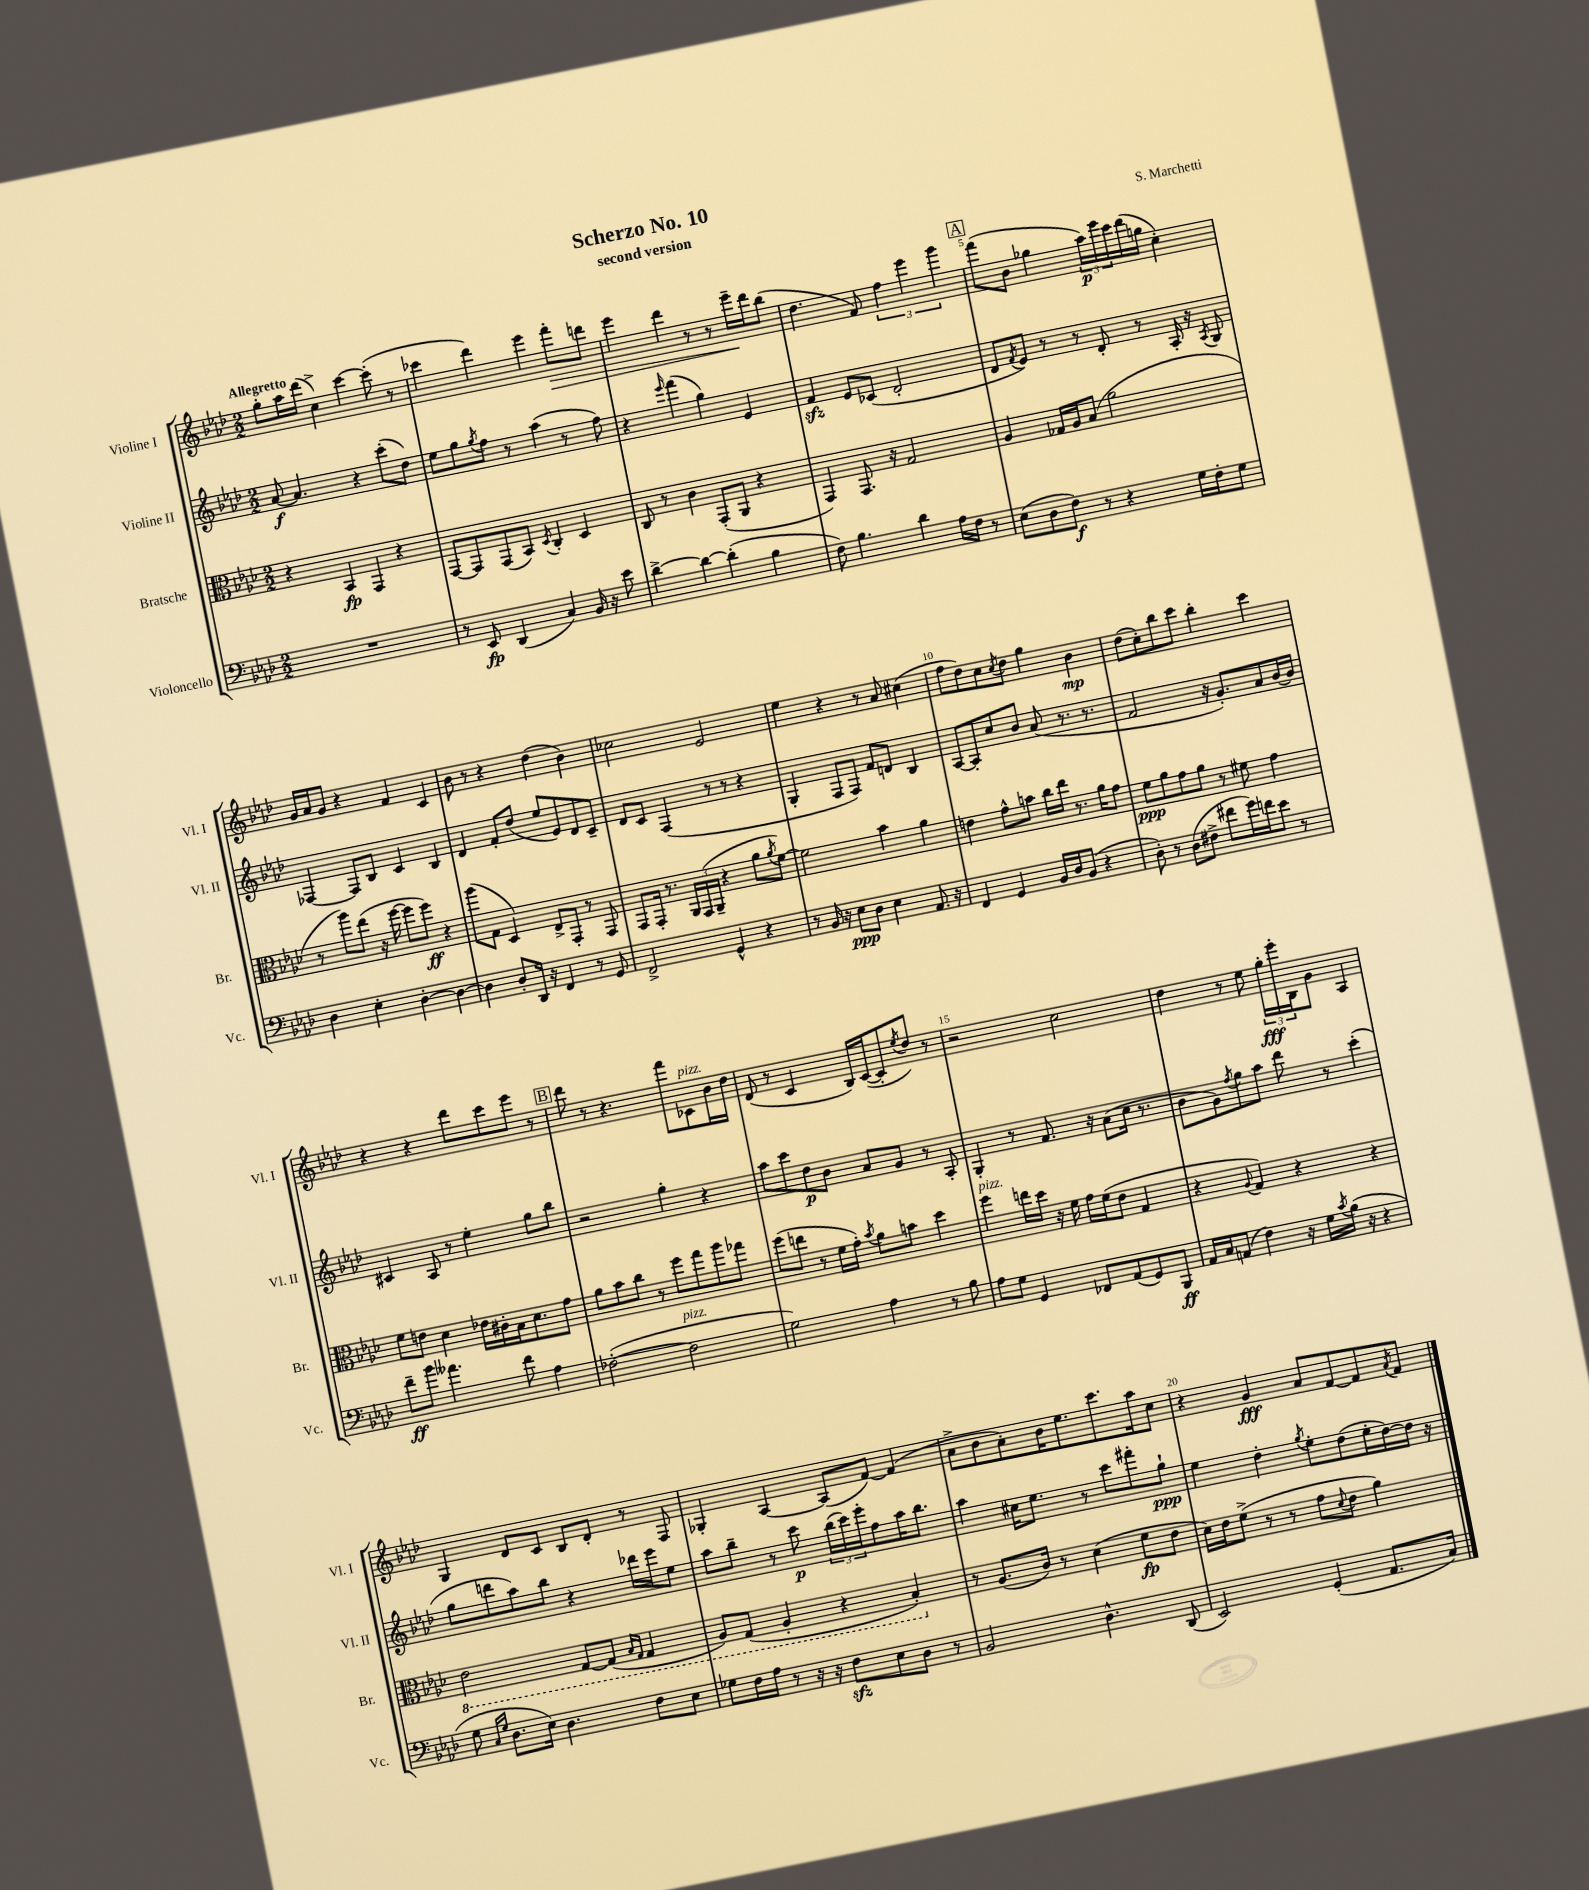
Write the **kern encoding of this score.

**kern	**dynam	**kern	**dynam	**kern	**dynam	**kern	**dynam
*part4	*part4	*part3	*part3	*part2	*part2	*part1	*part1
*staff4	*staff4	*staff3	*staff3	*staff2	*staff2	*staff1	*staff1
*I"Violoncello	*	*I"Bratsche	*	*I"Violine II	*	*I"Violine I	*
*I'Vc.	*	*I'Br.	*	*I'Vl. II	*	*I'Vl. I	*
*clefF4	*	*clefC3	*	*clefG2	*	*clefG2	*
*k[b-e-a-d-]	*	*k[b-e-a-d-]	*	*k[b-e-a-d-]	*	*k[b-e-a-d-]	*
*M2/2	*	*M2/2	*	*M2/2	*	*M2/2	*
=1	=1	=1	=1	=1	=1	=1	=1
!	!	!	!	!	!	!LO:TX:a:B:t=Allegretto	!
1r	.	4r	.	[8a-/	f	8gg'\L	.
.	.	.	.	4.a-/]	.	16aa-\L	.
.	.	.	.	.	.	(16ddd-\JJ	.
.	.	4BB-/	fp	.	.	4cc^\)	.
.	.	4GG/	.	4r	.	[4ccc\	.
.	.	4r	.	(8ccc'\L	.	(8ccc'\]	.
.	.	.	.	8dd-\J)	.	8r	.
=2	=2	=2	=2	=2	=2	=2	=2
8r	.	[8GG/L	.	8ee-\L	.	4ccc-X\	.
8EE-/	fp	8GG/]	.	8gg\	.	.	.
.	.	.	.	8qgg/	.	.	.
(4DD-/	.	(8GG/	.	8ff\J	.	4ddd-\)	.
.	.	8BB-/J)	.	8r	.	.	.
.	.	8qD-/	.	.	.	.	.
4C/)	.	4C'/	.	(4aa-\	.	4eee-\	.
!	!	!	!	!	!	!	!LO:HP:b
16BB-/	.	4D-/	.	8r	.	8fff'\L	>
16r	.	.	.	.	.	.	.
8e-\	.	.	.	8ff\)	.	8dddn\J	.
=3	=3	=3	=3	=3	=3	=3	=3
[4d-^\	.	8C/	.	4r	.	4eee-\	.
.	.	8r	.	.	.	.	.
.	.	.	.	16qqeee-/	.	.	.
4d-\_	.	4c\	.	(4fff\	.	4ddd-\	.
(4d-'\]	.	(8GG'/L	.	4gg\)	.	8r	.
.	.	8AA-/J	.	.	.	8r	.
4B-\	.	4r	.	4e-/	.	16eee-~\LL	.
.	.	.	.	.	.	16ddd-\J	]
.	.	.	.	.	.	(8bb-\J	.
=4	=4	=4	=4	=4	=4	=4	=4
8F\)	.	4GG/)	.	4fzz/	.	4.dd-\	.
4.B-\	.	.	.	.	.	.	.
.	.	8.GG/	.	8e-/L	.	.	.
.	.	.	.	(8c-X/J	.	8f/)	.
.	.	16r	.	.	.	.	.
4d-\	.	2G/	.	2d-'/	.	6ff\	.
.	.	.	.	.	.	6eee-\	.
16A-\LL	.	.	.	.	.	.	.
16F\JJ	.	.	.	.	.	.	.
.	.	.	.	.	.	6ggg\	.
8r	.	.	.	.	.	.	.
!!LO:REH:place=s1:t=A
=5	=5	=5	=5	=5	=5	=5	=5
(8E-\L	.	4A-/	.	8d-/L	.	(8fff\L	.
.	.	.	.	8qf/	.	.	.
8D-\	.	.	.	8e-/J)	.	8b-\J	.
8F\J)	f	16G-X/LL	.	8r	.	4gg-X\	.
.	.	16A-/J	.	.	.	.	.
8r	.	(8B-/J	.	8r	.	.	.
4r	.	2a-\	.	8d-'/	.	24aa-\LL)	p
.	.	.	.	.	.	24eee-\	.
.	.	.	.	.	.	24ccc\	.
.	.	.	.	8r	.	(16ddd-\	.
.	.	.	.	.	.	16ggn\JJ	.
16G\LL	.	.	.	16A-'/	.	4cc'\)	.
16F'\J	.	.	.	16r	.	.	.
.	.	.	.	8qA-/	.	.	.
8G\J	.	.	.	8G/	.	.	.
!!LO:LB:g=z
=6	=6	=6	=6	=6	=6	=6	=6
4D-\	.	8r	.	[4F-X/	.	16g/LL	.
.	.	.	.	.	.	16a-/J	.
.	.	8aa-\L)	.	.	.	8g/J	.
4E-'\	.	(8ee-\J	.	8F-/L]	.	4r	.
.	.	16r	.	8B-/J	.	.	.
.	.	[16ff\	.	.	.	.	.
[4D-'\	.	8ff\L]	.	4c/	.	4f/	.
.	.	8ff\J)	ff	.	.	.	.
4D-\_	.	4r	.	4B-/	.	4c/	.
=7	=7	=7	=7	=7	=7	=7	=7
4D-\]	.	(8aa-\L	.	4d-/	.	8b-\	.
.	.	8G\J	.	.	.	8r	.
8D-'/L	.	4D-/)	.	8f'/L	.	4r	.
16DD-/Jk	.	.	.	(8dd-/J	.	.	.
16r	.	.	.	.	.	.	.
4FF/	.	8E-^/L	.	8ee-/L	.	(4dd-\	.
.	.	8GG'/J	.	8e-/)	.	.	.
8r	.	8r	.	8d-/	.	4b-\)	.
8GG/	.	8GG/	.	8c~/J	.	.	.
=8	=8	=8	=8	=8	=8	=8	=8
2FF^/	.	8GG/L	.	8d-/L	.	2cc-X\	.
.	.	16GG'/Jk	.	8c/J	.	.	.
.	.	8.r	.	.	.	.	.
.	.	.	.	(4F/	.	.	.
.	.	24AA-/LL	.	.	.	.	.
.	.	(24GG/	.	.	.	.	.
.	.	24AA-~/JJ	.	.	.	.	.
4GG^^/	.	4r	.	8r	.	2e-/	.
.	.	.	.	8r	.	.	.
4r	.	8a-\L	.	4r	.	.	.
.	.	8qa-/	.	.	.	.	.
.	.	[8f\J)	.	.	.	.	.
=9	=9	=9	=9	=9	=9	=9	=9
8r	.	2f\]	.	4G'/	.	4ee-\	.
16BB-/	.	.	.	.	.	.	.
16r	.	.	.	.	.	.	.
8E-\L	ppp	.	.	8F/L	.	4r	.
8D-\J	.	.	.	8F/J)	.	.	.
4E-\	.	4b-\	.	8f/L	.	8r	.
.	.	.	.	8dn/J	.	8a-/	.
8.AA-/	.	4a-\	.	4B-/	.	(4cc#X\	.
16r	.	.	.	.	.	.	.
=10	=10	=10	=10	=10	=10	=10	=10
4FF/	.	4en\	.	[8A-/L	.	8ff\L	.
.	.	.	.	8A-'/]	.	8dd-\)	.
4GG/	.	8g^^\L	.	8cc/	.	8cc\	.
.	.	.	.	.	.	8qcc/	.
.	.	8bn\J	.	8b-/J	.	8dd-\J	.
16BB-/LL	.	16cc\LL	.	(8a-/	.	4gg\	.
16D-/J	.	16ee-\JJ	.	.	.	.	.
(8BB-/J	.	8.r	.	8.r	.	.	.
4r	.	.	.	.	.	4b-\	mp
.	.	16a-\KL	.	8.r	.	.	.
.	.	8g\J	.	.	.	.	.
=11	=11	=11	=11	=11	=11	=11	=11
8D-'\)	.	8f\L	ppp	2f/	.	(8dd-\L	.
8r	.	8a-\	.	.	.	8cc'\)	.
(8D-\L	.	8g\	.	.	.	8bb-\	.
8F#X^\J	.	8a-\J	.	.	.	8ccc\J	.
8f#X\L	.	8r	.	16r	.	4bb-'\	.
.	.	.	.	8.g'/L)	.	.	.
16g\L)	.	8f#X\	.	.	.	.	.
16fn\J	.	.	.	.	.	.	.
8e-\J	.	4g\	.	8a-/	.	4ccc\	.
8r	.	.	.	[16b-/L	.	.	.
.	.	.	.	16b-/JJ]	.	.	.
!!LO:LB:g=z
=12	=12	=12	=12	=12	=12	=12	=12
8f~\L	ff	8f\L	.	4c#X/	.	4r	.
8b-\J	.	8en\J	.	.	.	.	.
4.a--X\	.	4d-\	.	8A-/	.	4r	.
.	.	.	.	8r	.	.	.
.	.	16e-X\LL	.	4ee-'\	.	8ddd-\L	.
.	.	16c#X'\	.	.	.	.	.
8f\	.	16B-\J	.	.	.	8ccc\	.
.	.	8.d-\	.	.	.	.	.
4A-\	.	.	.	8gg\L	.	8eee-\J	.
.	.	8g\J	.	8bb-\J	.	8r	.
!!LO:REH:place=s1:t=B
=13	=13	=13	=13	=13	=13	=13	=13
([2F-X'\	.	8a-\L	.	2r	.	8ddd-\	.
.	.	8b-\	.	.	.	8r	.
.	.	8cc\J	.	.	.	4.r	.
.	.	8r	.	.	.	.	.
!LO:TX:a:i:t=pizz.	!	!	!	!	!	!	!
2F-\]	.	8ff\L	.	4gg'\	.	.	.
.	.	8gg\	.	.	.	8fff\L	.
!	!	!	!	!	!	!LO:TX:a:i:t=pizz.	!
.	.	8aa-\	.	4r	.	8c-X\	.
.	.	8gg-X\J	.	.	.	16b-\L	.
.	.	.	.	.	.	16dd-\JJ	.
=14	=14	=14	=14	=14	=14	=14	=14
2G\)	.	(8ff\L	.	8aa-\L	.	(8d-/	.
.	.	8een\J	.	8ccc\	.	8r	.
.	.	8r	.	8dd-\	p	4c/	.
.	.	16f\LL	.	8b-\J	.	.	.
.	.	16g'\JJ)	.	.	.	.	.
.	.	8qb-/	.	.	.	.	.
4A-\	.	8a-\L	.	8a-/L	.	16B-/LL)	.
.	.	.	.	.	.	([16c/J	.
.	.	8bn\J	.	8g/J	.	8c'/]	.
.	.	.	.	.	.	8qee-/	.
8r	.	4dd-\	.	8r	.	8dd-/J)	.
8B-\	.	.	.	8A-'/	.	8r	.
=15	=15	=15	=15	=15	=15	=15	=15
!	!	!LO:TX:a:i:t=pizz.	!	!	!	!	!
8A-\L	.	4ff\	.	4G'/	.	2r	.
8G\J	.	.	.	.	.	.	.
4GG/	.	16een\LL	.	8r	.	.	.
.	.	16dd-\JJ	.	.	.	.	.
.	.	16r	.	8.f/	.	.	.
.	.	16f\	.	.	.	.	.
8FF-X/L	.	16g\LL	.	.	.	2cc\	.
.	.	(16f\J	.	16r	.	.	.
(8AA-/	.	8e-\J	.	(8a-\L	.	.	.
8GG/)	.	4G/	.	16cc\Jk	.	.	.
.	.	.	.	8.r	.	.	.
8BBB-/J	ff	.	.	.	.	.	.
=16	=16	=16	=16	=16	=16	=16	=16
16AA-/LL	.	4r	.	8b-\L	.	4dd-\	.
16C/J	.	.	.	.	.	.	.
(8AAn/J	.	.	.	8g\)	.	.	.
.	.	8qqA-/	.	8qff/	.	.	.
4F\)	.	4G/)	.	8gg\	.	8r	.
.	.	.	.	8aa-\J	.	8ee-\	.
16r	.	4r	.	8ddd-\	.	24gg'\LL	fff
.	.	.	.	.	.	24eee-'\	.
16G\LL	.	.	.	.	.	.	.
.	.	.	.	.	.	24B-\J	.
8qc/	.	.	.	.	.	.	.
(16B-\JJ	.	.	.	8r	.	8g\J	.
16r	.	.	.	.	.	.	.
4r	.	4r	.	(4ccc'\	.	4A-/	.
!!LO:LB:g=z
=17	=17	=17	=17	=17	=17	=17	=17
*	*	*8ba	*	*	*	*	*
8G\	.	2E-\	.	8gg\L	.	4G/	.
16qqC/LL	.	.	.	.	.	.	.
16qqG/JJ	.	.	.	.	.	.	.
8.D-\L	.	.	.	8dddn\	.	.	.
.	.	.	.	8aa-\)	.	8d-/L	.
16E-\Jk)	.	.	.	.	.	.	.
4.D-\	.	.	.	8bb-\J	.	8c/J	.
.	.	[8GG/L	.	4r	.	8B-/L	.
.	.	(8GG/J]	.	.	.	8d-'/J	.
.	.	16qqBB-/LL	.	.	.	.	.
.	.	16qqGG/JJ	.	.	.	.	.
8F\L	.	4GG/	.	16ddd-X\LL	.	8r	.
.	.	.	.	16eee-\J	.	.	.
8E-\J	.	.	.	8ee-\J	.	8F/	.
=18	=18	=18	=18	=18	=18	=18	=18
8G-X\L	.	8AA-/L)	.	8aa-\L	.	4G-X'/	.
16F\L	.	(8GG/J	.	8bb-~\J	.	.	.
16A-\JJ	.	.	.	.	.	.	.
8r	.	4AA-'/	.	8r	.	[4A-/	.
16r	.	.	.	8ccc\	p	.	.
16r	.	.	.	.	.	.	.
8Fzz\L	.	4r	.	(24bb-\LL	.	(8A-/L]	.
.	.	.	.	24ccc\)	.	.	.
.	.	.	.	24eee-'\J	.	.	.
8E-\	.	.	.	8ff\	.	[8f/J)	.
8D-\J	.	4BB-'/)	.	16aa-\K	.	(4f/]	.
.	.	.	.	8.bb-\J	.	.	.
8r	.	.	.	.	.	.	.
=19	=19	=19	=19	=19	=19	=19	=19
*	*	*X8ba	*	*	*	*	*
2BB-/	.	8r	.	4aa-\	.	8a-^\L	.
.	.	(8.A-/L	.	.	.	8b-\	.
.	.	.	.	16cc#X\KL	.	8a-'\)	.
.	.	16c/Jk)	.	8.ee-\J	.	.	.
.	.	8r	.	.	.	16b-\K	.
.	.	.	.	.	.	8.ee-\	.
4.D-^^\	.	(4d-\	.	8r	.	.	.
.	.	.	.	8ccc\L	.	8.ccc\	.
.	.	8f\L	fp	8fff#X'\	.	.	.
.	.	.	.	.	.	16aa-\k	.
(8DD-/	.	8e-\J	.	8gg`\J	ppp	8cc\J	.
=20	=20	=20	=20	=20	=20	=20	=20
2EE-/)	.	16d-\LL)	.	4ee-\	.	4r	.
.	.	16e-\J	.	.	.	.	.
.	.	(8f^\J	.	.	.	.	.
.	.	8r	.	4dd-'\	.	4g/	fff
.	.	8r	.	.	.	.	.
.	.	.	.	8qgg/	.	.	.
(4GG'/	.	8g\L	.	8ee-'\L	.	8a-/L	.
.	.	8qqd-/	.	.	.	.	.
.	.	8e-\J	.	(8dd-\	.	[8f/	.
8.AA-/L	.	4a-\)	.	16ee-'\L	.	8f/]	.
.	.	.	.	[16dd-\)	.	.	.
.	.	.	.	.	.	8qa-/	.
.	.	.	.	16dd-\JJ]	.	8f/J	.
16C/Jk)	.	.	.	16r	.	.	.
==	==	==	==	==	==	==	==
*-	*-	*-	*-	*-	*-	*-	*-
